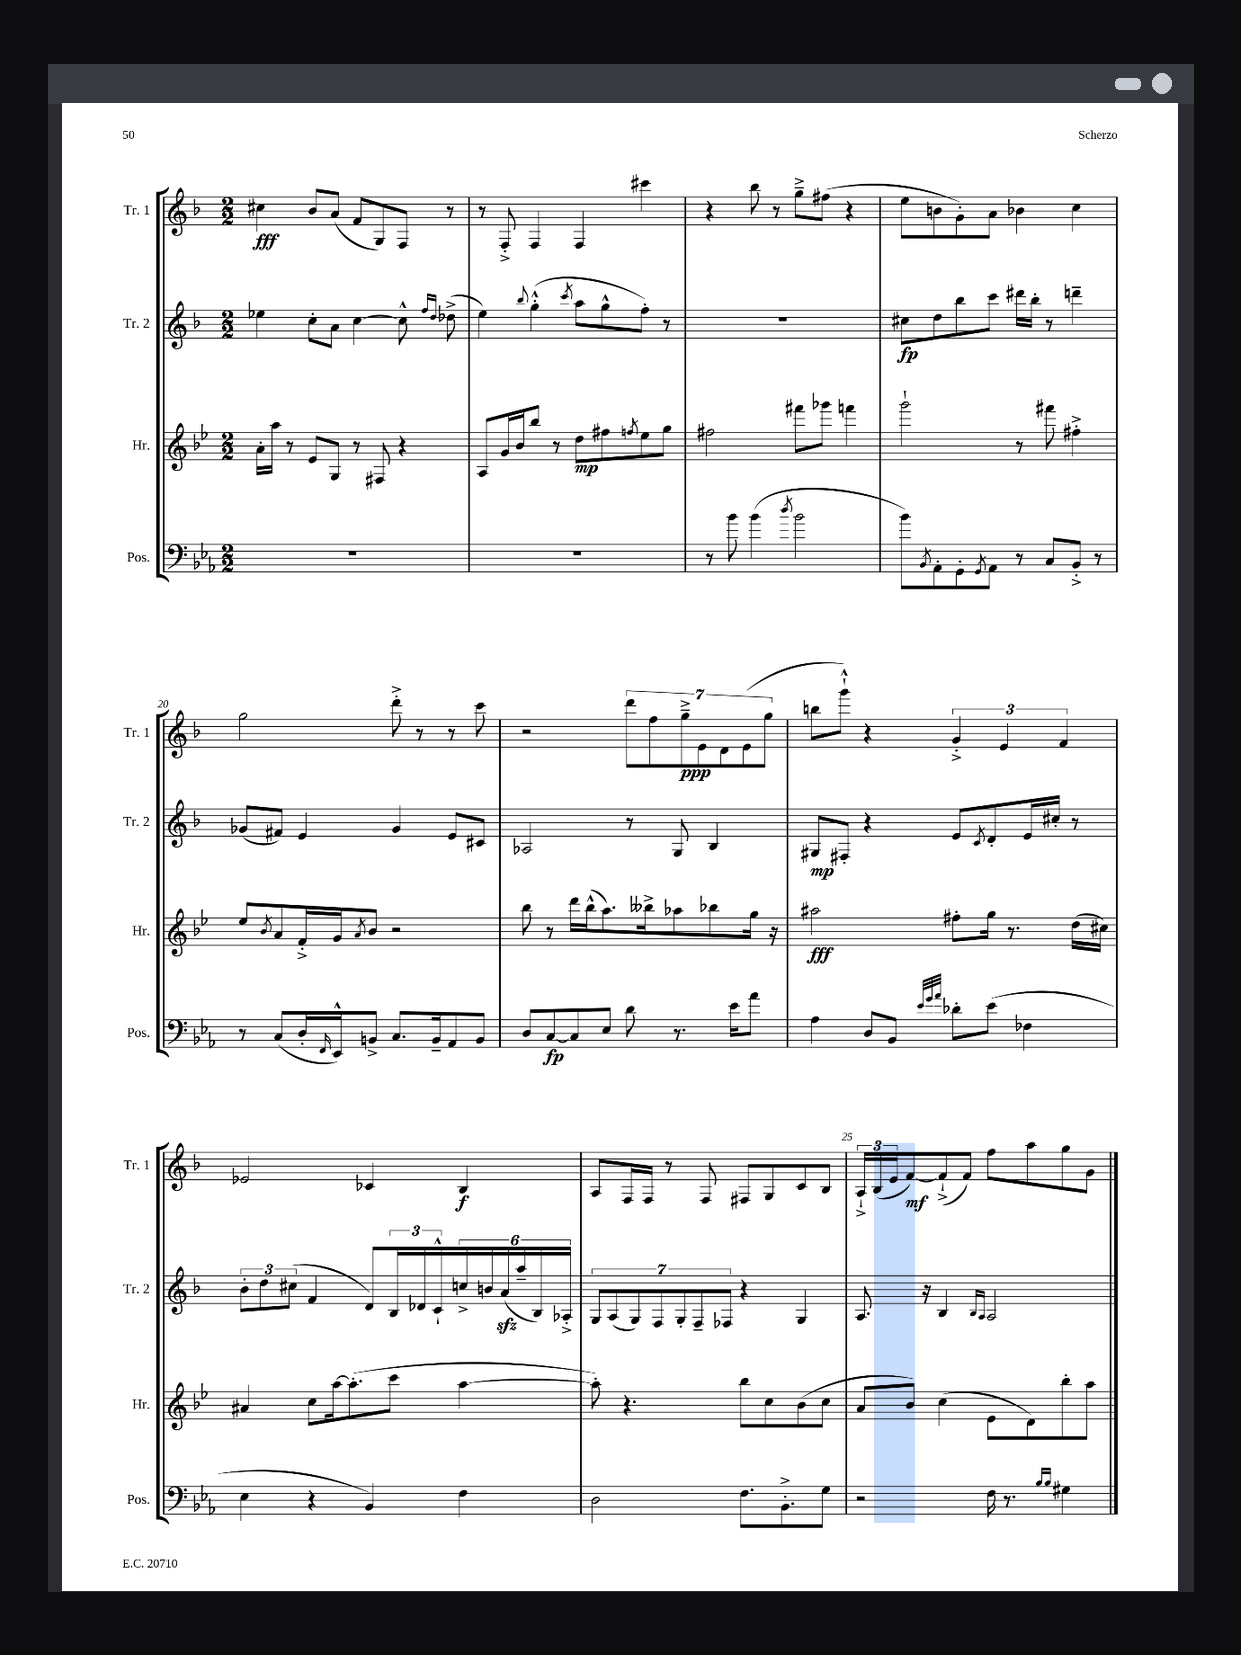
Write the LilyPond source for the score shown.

<<
\new StaffGroup <<
\new Staff = "s0" \with { instrumentName = "Tr. 1" shortInstrumentName = "Tr. 1" } {
    \clef treble \key f \major \numericTimeSignature \time 2/2
    cis''4\fff bes'8 a'8( f'8 g8) f8 r8 |
    r8 f8-.-> f4 f4 cis'''4 |
    r4 bes''8 r8 g''8---> fis''8( r4 |
    e''8 b'8 g'8-.) a'8 bes'4 c''4 |
    g''2 d'''8-.-> r8 r8 c'''8 |
    r2 \tuplet 7/4 { d'''8 f''8 g''8--->\ppp e'8 d'8 e'8( g''8 } |
    b''8 g'''8-!-^) r4 \tuplet 3/2 { g'4-.-> e'4 f'4 } |
    ees'2 ces'4 bes4\f |
    a8 f16 f16 r8 f8 fis8 g8 c'8 bes8 |
    \tuplet 3/2 { a16-!-> bes16( e'16 } f'8~\mf) f'8-!->( f'8) f''8 a''8 g''8 g'8 \bar "|." |
}
\new Staff = "s1" \with { instrumentName = "Tr. 2" shortInstrumentName = "Tr. 2" } {
    \clef treble \key f \major \numericTimeSignature \time 2/2
    ees''4 c''8-. a'8 c''4~ c''8-^ \grace { f''16 d''16 } des''8->( |
    e''4) \appoggiatura { bes''8 } g''4-.-^( \acciaccatura { c'''8 } a''8 g''8-^ f''8-.) r8 |
    R1 |
    cis''8\fp d''8 bes''8 c'''8 dis'''16 bes''16-. r8 d'''4-- |
    ges'8( fis'8) e'4 ges'4 e'8 cis'8 |
    aes2 r8 g8 bes4 |
    gis8\mp fis8-. r4 e'8 \acciaccatura { c'8 } d'8-. e'16 cis''16-. r8 |
    \tuplet 3/2 { bes'8-. d''8 cis''8( } f'4 d'8) \tuplet 3/2 { bes16 des'16 c'16-!-^ } \tuplet 6/4 { c''16-> b'16 a'16\sfz( a''16-- bes16) aes16-.-> } |
    \tuplet 7/4 { g8 a8( g8) f8 g8-. f8-- fes8 } r4 g4 |
    a8. r16 bes4 \grace { bes16 a16 } a2 \bar "|." |
}
\new Staff = "s2" \with { instrumentName = "Hr." shortInstrumentName = "Hr." } {
    \clef treble \key bes \major \numericTimeSignature \time 2/2
    a'16-. a''16 r8 ees'8 g8 r8 fis8 r4 |
    a8 g'16 bes'16 bes''8 r8 d''8\mp fis''8 \acciaccatura { f''8 } ees''8 g''8 |
    fis''2 fis'''8 ges'''8 f'''4 |
    g'''2-! r8 fis'''8 fis''4-.-> |
    ees''8 \acciaccatura { bes'8 } a'8 f'16-.-> g'16 \acciaccatura { a'8 } bes'8 r2 |
    bes''8 r8 d'''16 bes''16-^( a''8.) beses''16-> aes''8 bes''8 g''16 r16 |
    ais''2\fff fis''8-. g''16 r8. d''16( cis''16) |
    ais'4 c''8 a''16~ a''8.-.( c'''8 a''4~ |
    a''8-.) r4. bes''8 c''8 bes'8( c''8 |
    a'8 bes'8) c''4( ees'8 d'8) bes''8-. a''8 \bar "|." |
}
\new Staff = "s3" \with { instrumentName = "Pos." shortInstrumentName = "Pos." } {
    \clef bass \key ees \major \numericTimeSignature \time 2/2
    R1 |
    R1 |
    r8 bes'8 bes'4( \acciaccatura { d''8 } bes'2 |
    bes'8) \acciaccatura { bes,8 } aes,8-. g,8-. \acciaccatura { g,8 } aes,8 r8 c8 bes,8-.-> r8 |
    r8 c8( d16-. \grace { f,16 } ees,16-^) b,8-> c8. b,16-- aes,8 b,8 |
    d8 c8~\fp c8 ees8 d'8 r8. ees'16 aes'8 |
    aes4 d8 bes,8 \grace { ees'32 g'32 aes'32 } des'8-. ees'8( fes4 |
    ees4 r4 bes,4) f4 |
    d2 f8. bes,8.-.-> g8 |
    r2 f16 r8. \grace { bes16 bes16 } gis4 \bar "|." |
}
>>
>>
\layout { \context { \Score currentBarNumber = #16 \override BarNumber.break-visibility = ##(#f #t #t) barNumberVisibility = #(every-nth-bar-number-visible 5) } }
